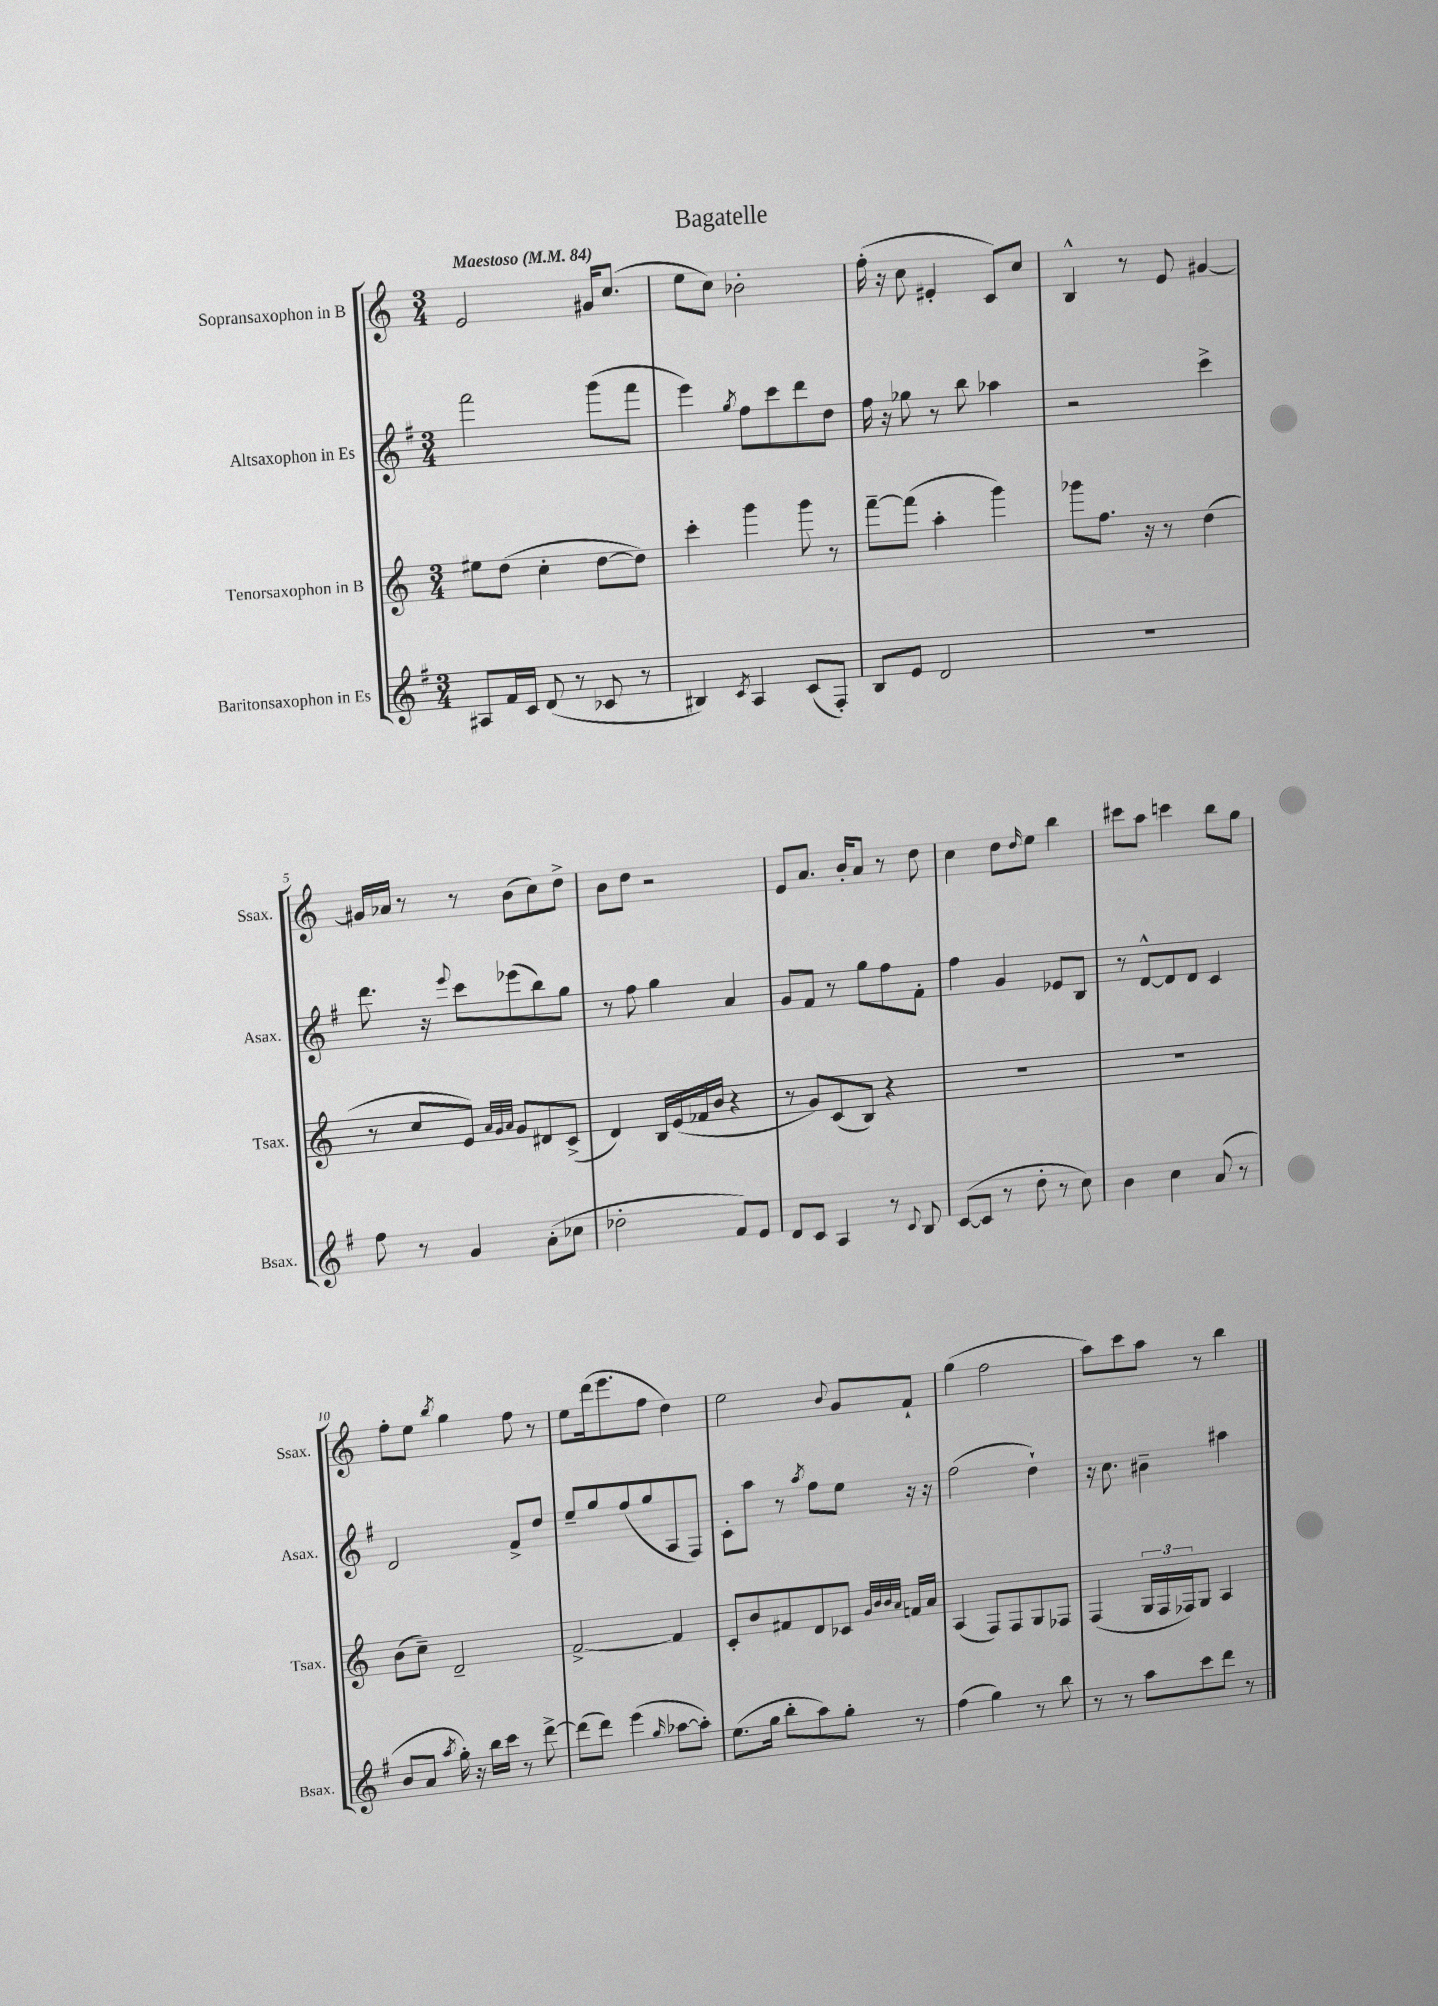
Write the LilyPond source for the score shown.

\header { title = "Bagatelle" }
<<
\new StaffGroup <<
\new Staff = "s0" \with { instrumentName = "Sopransaxophon in B" shortInstrumentName = "Ssax." } {
    \clef treble \key c \major \numericTimeSignature \time 3/4 \tempo "Maestoso" 4 = 84
    e'2 gis'16 c''8.( |
    e''8 c''8) bes'2-. |
    f''16-.( r16 c''8 eis'4-. c'8) c''8 |
    b4-^ r8 e'8 gis'4~ |
    gis'16 aes'16 r8 r8 b'8( c''8) d''8-> |
    b'8 d''8 r2 |
    e'8 a'8. b'16-. a'8 r8 d''8 |
    c''4 d''8 \grace { d''16 } e''8 b''4 |
    cis'''8 a''8 c'''4 b''8 g''8 |
    f''8-. e''8 \acciaccatura { b''8 } g''4 f''8 r8 |
    e''8 d'''16( e'''8. f''8 d''4) |
    e''2 \appoggiatura { b'8 } g'8 f'8-! |
    g''4( f''2 |
    a''8) c'''8 a''8 r8 b''4 \bar "|." |
}
\new Staff = "s1" \with { instrumentName = "Altsaxophon in Es" shortInstrumentName = "Asax." } {
    \clef treble \key g \major \numericTimeSignature \time 3/4
    fis'''2 g'''8( fis'''8 |
    e'''4) \acciaccatura { g''8 } fis''8 c'''8 d'''8 d''8 |
    fis''16 r16 ges''8 r8 b''8 aes''4 |
    r2 c'''4-> |
    d'''8. r16 \appoggiatura { e'''8 } c'''8 ees'''8( b''8) g''8 |
    r8 fis''8 g''4 a'4 |
    g'8 fis'8 r8 g''8 fis''8 fis'8-. |
    fis''4 g'4 ees'8 b8 |
    r8 d'8~-^ d'8 d'8 c'4 |
    d'2 fis'8-> d''8 |
    e''8-- g''8 fis''8( g''8 a8 fis8) |
    c'8-. a''8 r8 \acciaccatura { a''8 } fis''8 e''8 r16 r16 |
    fis''2( d''4-!) |
    r16 c''8. bis'4-- ais''4 \bar "|." |
}
\new Staff = "s2" \with { instrumentName = "Tenorsaxophon in B" shortInstrumentName = "Tsax." } {
    \clef treble \key c \major \numericTimeSignature \time 3/4
    eis''8 d''8( c''4-. d''8~ d''8) |
    c'''4-. g'''4 g'''8 r8 |
    f'''8~-- f'''8( a''4-. g'''4) |
    ges'''8 f''8. r16 r8 d''4( |
    r8 c''8 e'8) \grace { a'32 g'32 a'32 } g'8 dis'8 c'8->( |
    d'4) b16 e'16( fes'16 b'16 r4 |
    r8 g'8) c'8( b8) r4 |
    R2. |
    R2. |
    b'8( c''8--) d'2-- |
    f'2~-> f'4 |
    c'8-. b'8 fis'8 d'8 ces'8 \grace { g'32 b'32 b'32 a'32 } f'16 a'16 |
    a4( f8) f8 g8 fes8 |
    f4( \tuplet 3/2 { g16 f16 fes16) } g8 a4 \bar "|." |
}
\new Staff = "s3" \with { instrumentName = "Baritonsaxophon in Es" shortInstrumentName = "Bsax." } {
    \clef treble \key g \major \numericTimeSignature \time 3/4
    ais8 fis'16 c'16 d'8( r8 ces'8 r8 |
    bis4) \acciaccatura { c'8 } a4 c'8( fis8-.) |
    b8 e'8 d'2 |
    R2. |
    fis''8 r8 g'4 a'8-.( ces''8 |
    des''2-. fis'8) e'8 |
    d'8 c'8 a4 r8 \appoggiatura { c'8 } b8 |
    c'8~( c'8 r8 d''8-. r8 c''8) |
    b'4 c''4 a'8( r8 |
    b'8 a'8 \acciaccatura { a''8 } g''16-.) r16 b''16 c'''16 r8 d'''8~-> |
    d'''8( d'''8) e'''4( \grace { g''16 } aes''8~ aes''8-.) |
    e''8.( g''16 b''8-. a''8) g''8-. r8 |
    fis''4( g''4) r8 b''8 |
    r8 r8 a''8 c'''8 d'''8 r8 \bar "|." |
}
>>
>>
